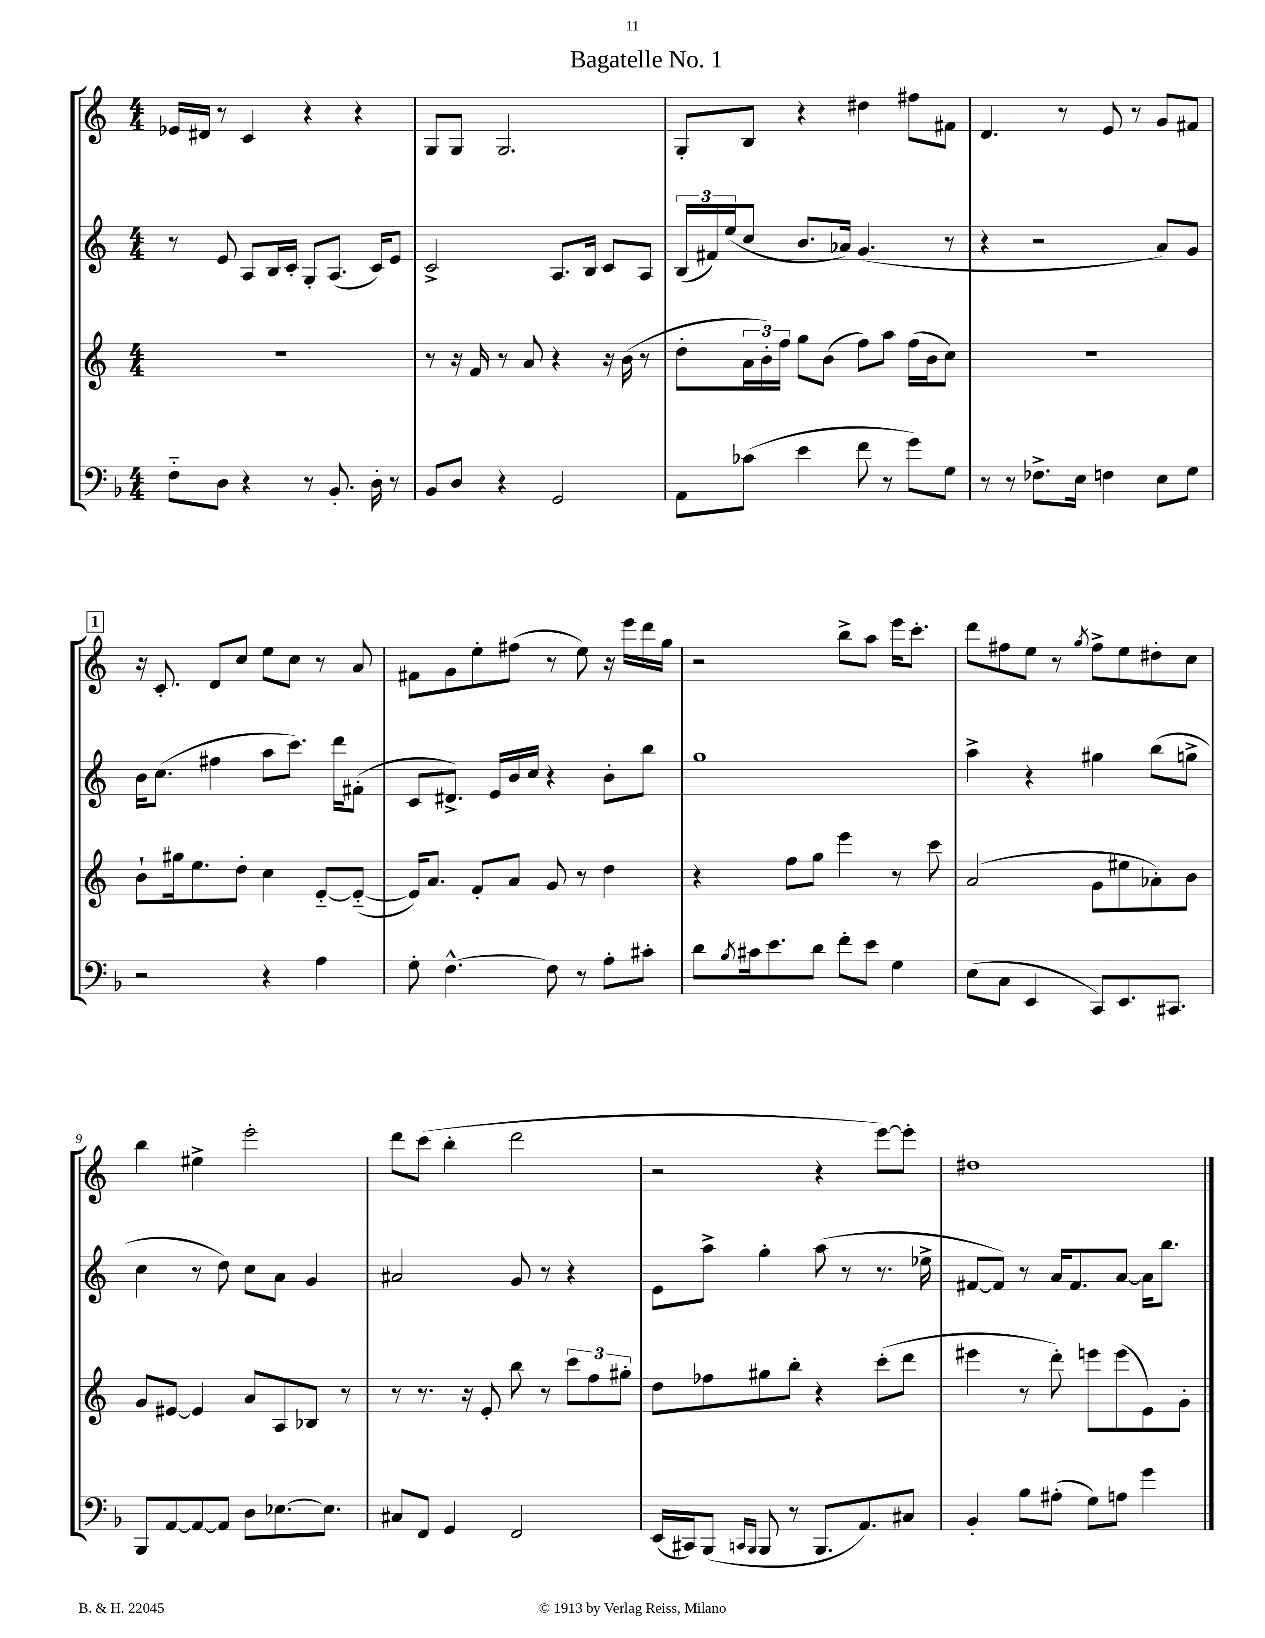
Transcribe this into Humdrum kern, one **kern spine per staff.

**kern	**kern	**kern	**kern
*staff4	*staff3	*staff2	*staff1
*clefF4	*clefG2	*clefG2	*clefG2
*k[b-]	*k[]	*k[]	*k[]
*M4/4	*M4/4	*M4/4	*M4/4
8F'~\L	1r	8r	16e-/LL
.	.	.	16d#/JJ
8D\J	.	8e/	8r
4r	.	8A/L	4c/
.	.	16B/L	.
.	.	16c'/JJ	.
8r	.	8G'/L	4r
8.BB-'/	.	(8.A/J	.
.	.	.	4r
16D'\	.	16c/LK)	.
8r	.	8e/J	.
=	=	=	=
8BB-/L	8r	2c^/	8G/L
8D/J	16r	.	8G/J
.	16f/	.	.
4r	8r	.	2.G/
.	8a/	.	.
2GG/	4r	8.A/L	.
.	.	16B/Jk	.
.	16r	8c/L	.
.	(16b\	.	.
.	8r	8A/J	.
=	=	=	=
8AA\L	8dd'\L	(24B/LL	8G'/L
.	.	24f#/)	.
.	.	(24ee/J	.
(8c-\J	24a\L	8cc/J	8B/J
.	24b'\)	.	.
.	24ff\JJ	.	.
4e\	8gg\L	8.b/L	4r
.	(8b\J	.	.
.	.	16a-/Jk)	.
8f\	8ff\L)	(4.g/	4dd#\
8r	8aa\J	.	.
8g\L)	(16ff\LL	.	8ff#\L
.	16b\J	.	.
8G\J	8cc\J)	8r	8f#\J
=	=	=	=
8r	1r	4r	4.d/
8r	.	.	.
8.F-^\L	.	2r	.
.	.	.	8r
16E\Jk	.	.	.
4F\	.	.	8e/
.	.	.	8r
8E\L	.	8a/L)	8g/L
8G\J	.	8g/J	8f#/J
=	=	=	=
2r	8b`\L	16b\LK	16r
.	.	(8.cc\J	8.c'/
.	16gg#\k	.	.
.	8.ee\	.	.
.	.	4ff#\	8d/L
.	8dd'\J	.	8cc/J
4r	4cc\	8aa\L	8ee\L
.	.	8.ccc\J)	8cc\J
4A\	[8e'~/L	.	8r
.	.	16ddd\LK	.
.	(8e'~/_J	(8f#'\J	8a/
=	=	=	=
8G'\	16e/]LK)	8c/L	8f#\L
.	8.a/J	.	.
[4.F^^\	.	8.d#^/J)	8g\
.	8f'/L	.	8ee'\
.	.	16e/LL	.
.	8a/J	16b/	(8ff#\J
.	.	16cc/JJ	.
8F\]	8g/	4r	8r
8r	8r	.	8ee\)
8A'\L	4dd\	8b'\L	16r
.	.	.	16eee\LL
8c#'\J	.	8bb\J	16ddd\
.	.	.	16gg\JJ
=	=	=	=
8d\L	4r	1gg	2r
8qB-/	.	.	.
16c#\k	.	.	.
8.e\	.	.	.
.	8ff\L	.	.
8d\J	8gg\J	.	.
8f'\L	4eee\	.	8bb^\L
8e\J	.	.	8aa\J
4G\	8r	.	16eee\LK
.	.	.	8.ccc'\J
.	8ccc\	.	.
=	=	=	=
(8E\L	(2a/	4aa^\	8ddd\L
8C\J	.	.	8ff#\
4EE/	.	4r	8ee\J
.	.	.	8r
.	.	.	8qgg/
8CC/L)	8g\L	4gg#\	8ff#^\L
8.EE/	8ee#\	.	8ee\
.	8a-'\)	(8bb\L	8dd#'\
8.CC#/J	.	.	.
.	8b\J	8gg^\J	8cc\J
=	=	=	=
8BBB-/L	8g/L	4cc\	4bb\
[8AA/	[8e#/J	.	.
8AA/_	4e#/]	8r	4ee#^\
8AA/]J	.	8dd\)	.
8D\L	8a/L	8cc\L	2eee'\
[8.E-\	8A/	8a\J	.
.	8B-/J	4g/	.
8.E-\]J	.	.	.
.	8r	.	.
=	=	=	=
8C#/L	8r	2a#/	8ddd\L
8FF/J	8.r	.	(8ccc\J
4GG/	.	.	4bb'\
.	16r	.	.
.	8e'/	.	.
2FF/	8bb\	8g/	2ddd\
.	8r	8r	.
.	12ccc\L	4r	.
.	12ff\	.	.
.	12gg#'\J	.	.
=	=	=	=
(16EE/LL	8dd\L	8e\L	2r
16CC#/J)	.	.	.
(8BBB-/J	8ff-\	8aa^\J	.
16qqCC/LL	.	.	.
16qqBBB-/JJ	.	.	.
8BBB-/	8gg#\	4gg'\	.
8r	8bb'\J	.	.
8.BBB-/L	4r	(8aa\	4r
.	.	8r	.
8.AA/)	.	.	.
.	(8ccc'\L	8.r	[8eee\L)
8C#/J	8ddd\J	.	8eee'\]J
.	.	16ee-^\	.
=	=	=	=
4BB-'/	4eee#\	[8f#/L	1dd#
.	.	8f#/]J)	.
8B-\L	8r	8r	.
(8A#'\J	8ddd'\)	16a/LK	.
.	.	8.f#/	.
8G\L)	8eee\L	.	.
8A\J	(8eee\	[8a/J	.
4g\	8e\)	16a\]LK	.
.	.	8.bb\J	.
.	8g'\J	.	.
==	==	==	==
*-	*-	*-	*-
